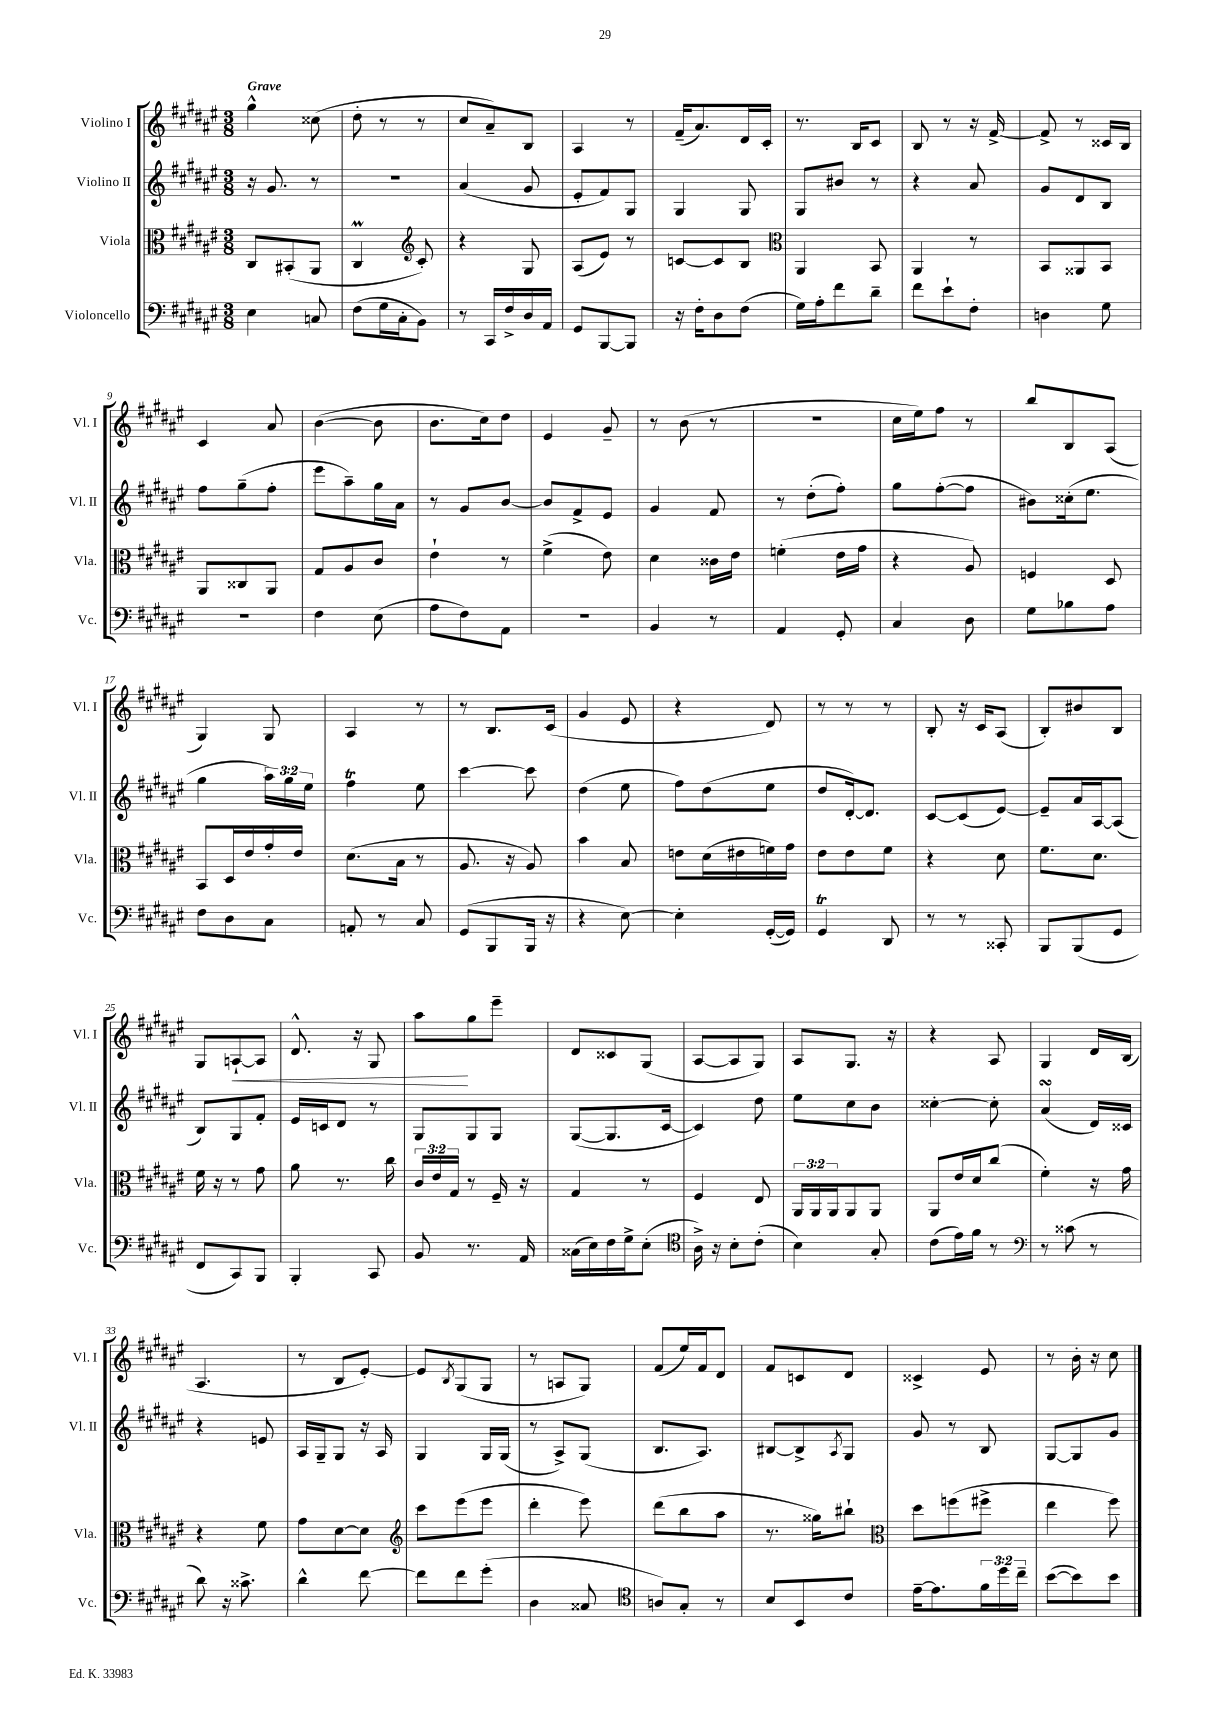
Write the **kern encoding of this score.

**kern	**kern	**kern	**kern
*staff4	*staff3	*staff2	*staff1
*clefF4	*clefC3	*clefG2	*clefG2
*k[f#c#g#d#a#e#]	*k[f#c#g#d#a#e#]	*k[f#c#g#d#a#e#]	*k[f#c#g#d#a#e#]
*M3/8	*M3/8	*M3/8	*M3/8
4E#\	8C#/L	16r	4gg#^^\
.	.	8.g#/	.
.	(8BB#'/	.	.
8C/	8AA#/J	8r	(8cc##\
=	=	=	=
(8F#\L	4C#/	4.r	8dd#'\
16G#\L	.	.	8r
16C#'\J	.	.	.
*	*clefG2	*	*
8BB\J)	8c#'/)	.	8r
=	=	=	=
8r	4r	(4a#/	8cc#/L
16CC#/LL	.	.	8a#~/)
16F#^/	.	.	.
16D#/	8G#/	8g#/	8B/J
16AA#/JJ	.	.	.
=	=	=	=
8GG#/L	(8A#/L	8e#'/L	4A#/
[8BBB/	8e#/J)	8f#/)	.
8BBB/]J	8r	8G#/J	8r
=	=	=	=
16r	[8c/L	4G#/	(16f#~/LK
16F#'\LK	.	.	8.a#/)
8D#\	8c/]	.	.
(8F#\J	8B/J	8G#/	16d#/L
.	.	.	16c#'/JJ
=	=	=	=
*	*clefC3	*	*
16G#\LL)	4AA#/	8G#/L	8.r
16A#'\J	.	.	.
8f#\	.	8b#/J	.
.	.	.	16B/LK
8d#~\J	8BB/	8r	8c#/J
=	=	=	=
8f#\L	4AA#/	4r	8B/
8e#`\	.	.	8r
8F#'\J	8r	8a#/	16r
.	.	.	[16f#^/
=	=	=	=
4D\	8BB/L	8g#/L	8f#^/]
.	8AA##/	8d#/	8r
8G#\	8BB/J	8B/J	16c##/LL
.	.	.	16B/JJ
=	=	=	=
4.r	8AA#/L	8ff#\L	4c#/
.	8C##/	(8gg#~\	.
.	8AA#/J	8ff#'\J	8a#/
=	=	=	=
4F#\	8G#/L	8eee#\L	([4b\
.	8A#/	8aa#~\)	.
(8E#\	8c#/J	16gg#\L	8b\]
.	.	16a#\JJ	.
=	=	=	=
8A#\L	4e#`\	8r	8.b\L
8F#\)	.	8g#/L	.
.	.	.	16cc#\k)
8AA#\J	8r	[8b/J	8dd#\J
=	=	=	=
4.r	(4f#^\	8b/]L	4e#/
.	.	8f#^/	.
.	8e#\)	8e#/J	8g#~/
=	=	=	=
4BB/	4d#\	4g#/	8r
.	.	.	(8b\
8r	16c##\LL	8f#/	8r
.	16e#\JJ	.	.
=	=	=	=
4AA#/	(4f'\	8r	4.r
.	.	(8dd#'\L	.
8GG#'/	16e#\LL	8ff#'\J)	.
.	16g#\JJ	.	.
=	=	=	=
4C#/	4r	8gg#\L	16cc#\LL
.	.	.	16ee#\J)
.	.	([8ff#'\	8ff#\J
8D#\	8A#/)	8ff#\]J	8r
=	=	=	=
8G#\L	4F/	8b#\L)	8bb/L
8B-\	.	(16cc##'\k	8B/
.	.	8.ee#\J	.
8A#\J	8D#/	.	(8A#/J
=	=	=	=
8F#\L	8BB/L	4gg#\	4G#/)
8D#\	16D#/L	.	.
.	16e#/	.	.
8C#\J	16g#'/	24aa#\LL)	8G#/
.	.	24gg#\	.
.	16e#/JJ	.	.
.	.	24ee#\JJ	.
=	=	=	=
8AA'/	(8.d#\L	4ff#\	4A#/
8r	.	.	.
.	16B\Jk	.	.
8C#/	8r	8ee#\	8r
=	=	=	=
(8GG#/L	8.A#/	[4ccc#\	8r
8BBB/	.	.	8.B/L
.	16r	.	.
16BBB/Jk	8A#/)	8ccc#\]	.
16r	.	.	(16c#/Jk
=	=	=	=
4r	4b\	(4dd#\	4g#/
[8E#\)	8B/	8ee#\	8e#/
=	=	=	=
4E#'\]	8e\L	8ff#\L)	4r
.	(16d#\L	(8dd#\	.
.	16e#\	.	.
([16GG#'/LL	16f\)	8ee#\J	8d#/)
16GG#/]JJ)	16g#\JJ	.	.
=	=	=	=
4GG#/	8e#\L	8dd#/L	8r
.	8e#\	[16d#'/k)	8r
.	.	8.d#/]J	.
8DD#/	8f#\J	.	8r
=	=	=	=
8r	4r	[8c#/L	8B'/
8r	.	(8c#/]	16r
.	.	.	16c#/LK
8CC##'/	8d#\	[8e#/J)	(8A#/J
=	=	=	=
8BBB/L	8.f#\L	8e#~/]L	8B'/L)
(8BBB/	.	16a#/L	8b#/
.	8.d#\J	[16A#/J	.
8GG#/J	.	(8A#/]J	8B/J
=	=	=	=
8FF#/L	16f#\	8B/L)	8G#/L
.	16r	.	.
8CC#/)	8r	8G#/	[8A`/
8BBB/J	8g#\	8f#'/J	8A/]J
=	=	=	=
4BBB'/	8a#\	16e#/LL	8.d#^^/
.	.	16c/J	.
.	8.r	8d#/J	.
.	.	.	16r
8CC#/	.	8r	8G#/
.	16cc#\	.	.
=	=	=	=
8BB/	24c#/LL	8G#/L	8aa#\L
.	24e#/	.	.
.	24G#/JJ	.	.
8.r	8r	8G#/	8gg#\
.	16F#~/	8G#/J	8eee#~\J
16AA#/	16r	.	.
=	=	=	=
(16C##\LL	4G#/	([8G#/L	8d#/L
16E#\)	.	.	.
16F#\	.	8.G#/]	8c##/
16G#^\J	.	.	.
(8E#'\J	8r	.	(8G#/J
.	.	[16c#/Jk	.
=	=	=	=
*clefC4	*	*	*
16A#^\)	4F#/	4c#/])	[8A#/L
16r	.	.	.
8B'\L	.	.	8A#/]
(8c#'\J	8E#/	8dd#\	8G#/J)
=	=	=	=
4B\)	24AA#/LL	8ee#\L	8A#/L
.	24AA#/	.	.
.	24AA#/J	.	.
.	8AA#/	8cc#\	8.G#/J
8G#'/	8AA#/J	8b\J	.
.	.	.	16r
=	=	=	=
(8c#\L	8AA#/L	[4cc##'\	4r
16e#\L)	16e#/L	.	.
16f#\JJ	16d#/J	.	.
8r	(8cc#/J	8cc##'\]	8A#/
=	=	=	=
*clefF4	*	*	*
8r	4f#'\)	(4a#/	4G#/
(8c##\	.	.	.
8r	16r	16d#/LL)	16d#/LL
.	16g#\	16c##/JJ	(16B/JJ
=	=	=	=
8d#\)	4r	4r	4.A#/
16r	.	.	.
8.c##^\	.	.	.
.	8f#\	8e/	.
=	=	=	=
4d#^^\	8g#\L	16A#/LL	8r
.	.	16G#~/J	.
.	[8d#\	8G#/J	8B/L
[8f#\	8d#\]J	16r	[8e#'/J)
.	.	16A#/	.
=	=	=	=
*	*clefG2	*	*
8f#\]L	8ccc#\L	4G#/	8e#/]L
.	.	.	8qB/
8f#\	(8eee#\	.	(8G#/
(8g#'\J	8eee#\J	16G#/LL	8G#/J
.	.	(16G#/JJ	.
=	=	=	=
4D#\	4ddd#'\	8r	8r
.	.	8A#^/L)	8A/L
8C##/	8eee#\)	(8G#/J	8G#/J)
=	=	=	=
*clefC4	*	*	*
8A/L)	(8ddd#\L	8.B/L	(8f#/L
8G#'/J	8bb\	.	16ee#/L)
.	.	8.A#/J)	16f#/J
8r	8aa#\J	.	8d#/J
=	=	=	=
8B/L	8.r	[8B#/L	8f#/L
8BB/	.	8B#^/]	8c/
.	16gg##\LK)	.	.
.	.	8qA#/	.
8c#/J	8bb#`\J	8G#/J	8d#/J
=	=	=	=
*	*clefC3	*	*
[16e#~\LK	8dd#\L	8g#/	4c##^/
8.e#\]	.	.	.
.	(8ff\	8r	.
24f#\L	8ff#^\J	8B/	8e#/
24dd#\	.	.	.
24cc#~\JJ	.	.	.
=	=	=	=
([8b\L	4ee#\	[8G#/L	8r
8b\])	.	8G#/]	16b'\
.	.	.	16r
8b\J	8ff#\)	8g#/J	8cc#\
==	==	==	==
*-	*-	*-	*-
